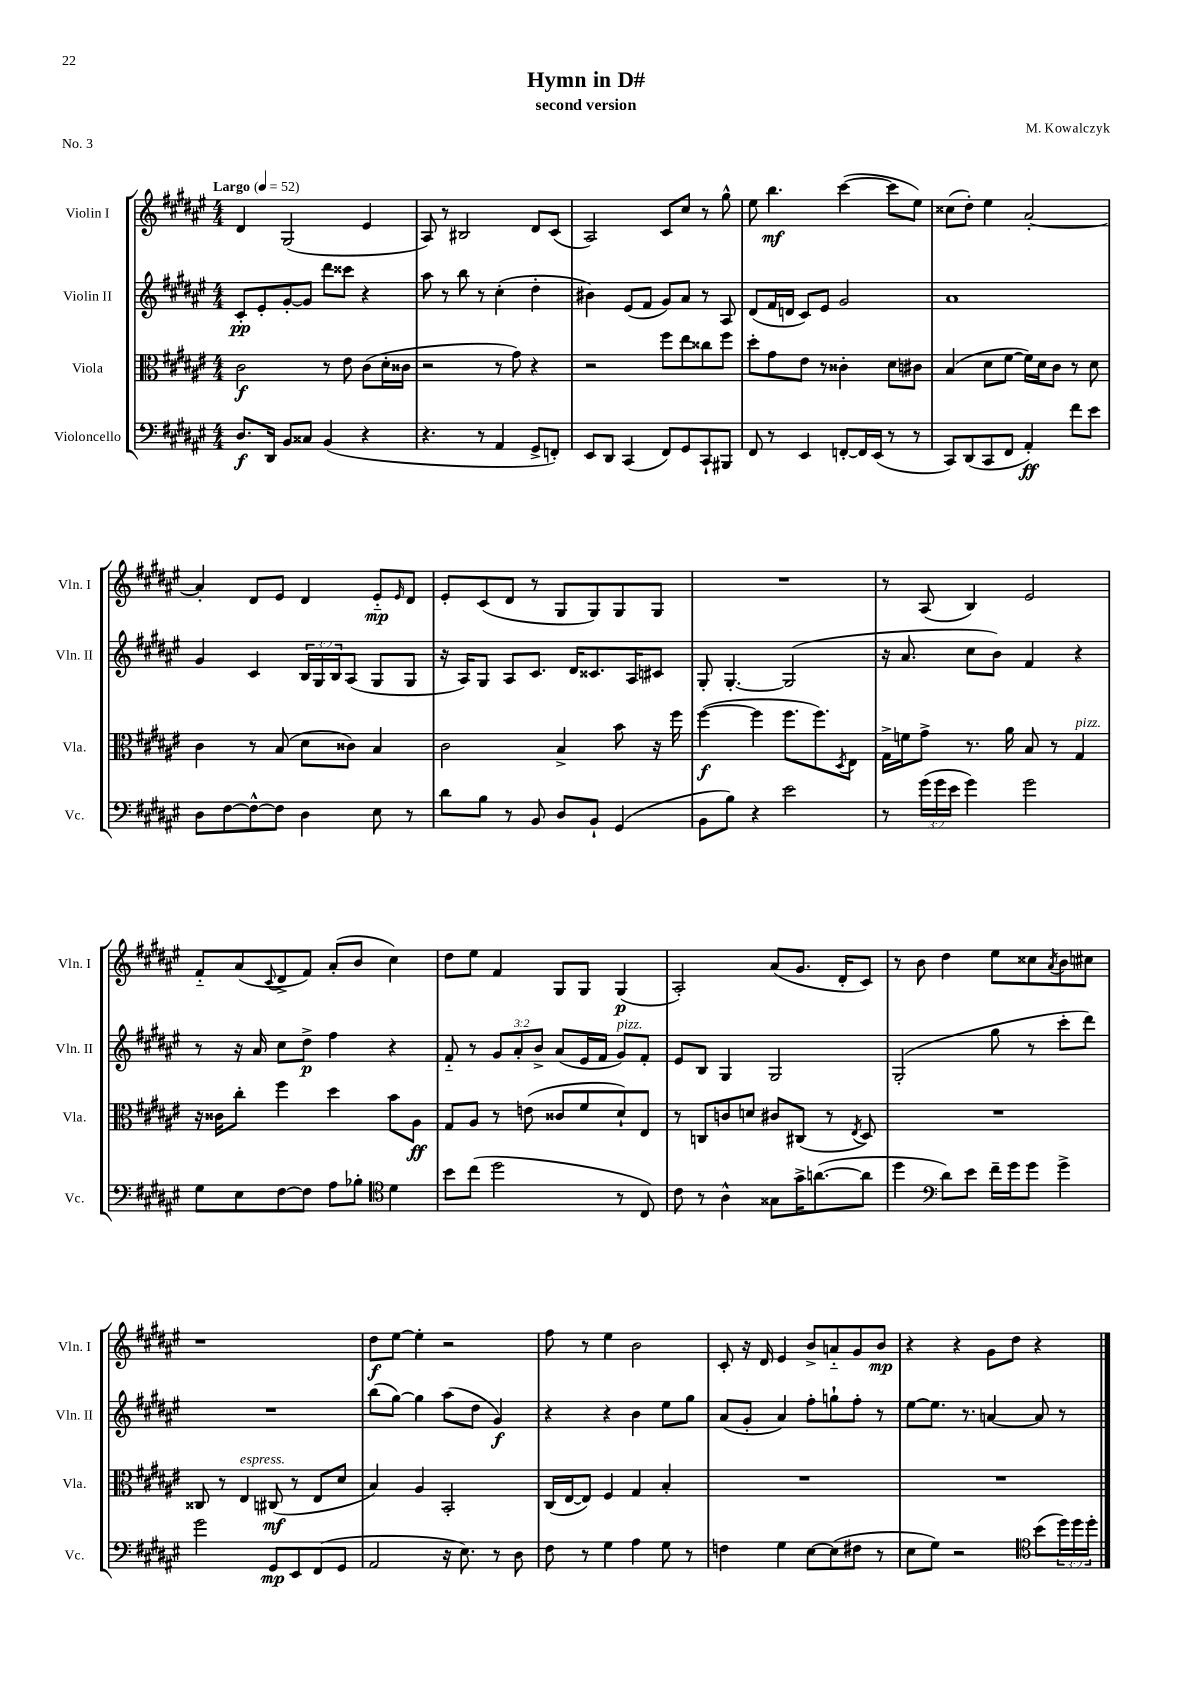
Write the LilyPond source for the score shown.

\header { title = "Hymn in D#" composer = "M. Kowalczyk" subtitle = "second version" piece = "No. 3" }
<<
\new StaffGroup <<
\new Staff = "s0" \with { instrumentName = "Violin I" shortInstrumentName = "Vln. I" } {
    \clef treble \key fis \major \numericTimeSignature \time 4/4 \tempo "Largo" 4 = 52
    dis'4 gis2( eis'4 |
    ais8) r8 bis2 dis'8 cis'8( |
    ais2) cis'8 cis''8 r8 gis''8-^ |
    eis''8 b''4.\mf cis'''4~( cis'''8 eis''8) |
    cisis''8( dis''8-.) eis''4 ais'2~-. |
    ais'4-. dis'8 eis'8 dis'4 eis'8-_\mp \grace { eis'16 } dis'8 |
    eis'8-. cis'8( dis'8 r8 gis8 gis8) gis8 gis8 |
    R1 |
    r8 ais8( b4) eis'2 |
    fis'8-_ ais'8( \appoggiatura { cis'8 } dis'8-> fis'8) ais'8-.( b'8 cis''4) |
    dis''8 eis''8 fis'4 gis8 gis8 gis4\p( |
    ais2-.) ais'8( gis'8. dis'16-. cis'8) |
    r8 b'8 dis''4 eis''8 cisis''8 \acciaccatura { ais'8 } b'8 cis''8 |
    r1 |
    dis''8\f eis''8~ eis''4-. r2 |
    fis''8 r8 eis''4 b'2 |
    cis'8-. r16 dis'16 eis'4 b'8-> a'8-_ gis'8 b'8\mp |
    r4 r4 gis'8 dis''8 r4 \bar "|." |
}
\new Staff = "s1" \with { instrumentName = "Violin II" shortInstrumentName = "Vln. II" } {
    \clef treble \key fis \major \numericTimeSignature \time 4/4 \override Staff.TupletNumber.text = #tuplet-number::calc-fraction-text
    cis'8-.\pp eis'8-. gis'8~-. gis'8 dis'''8 cisis'''8 r4 |
    ais''8 r8 b''8 r8 cis''4-.( dis''4-. |
    bis'4) eis'8( fis'8 gis'8) ais'8 r8 ais8 |
    dis'8( fis'16 d'16 cis'8) eis'8 gis'2 |
    ais'1 |
    gis'4 cis'4 \tuplet 3/2 { b16 gis16 b16 } ais8( gis8 gis8 |
    r16 ais16) gis8 ais8 cis'8. dis'16 cisis'8. ais16 cis'8 |
    gis8-. gis4.~-. gis2( |
    r16 ais'8. cis''8 b'8) fis'4 r4 |
    r8 r16 ais'16 cis''8 dis''8->\p fis''4 r4 |
    fis'8-_ r8 \tuplet 3/2 { gis'8 ais'8-. b'8-> } ais'8( eis'16 fis'16 gis'8^\markup { \italic "pizz." }) fis'8-. |
    eis'8 b8 gis4 gis2 |
    gis2-.( gis''8 r8 cis'''8-. dis'''8) |
    R1 |
    b''8( gis''8~) gis''4 ais''8( dis''8 gis'4\f) |
    r4 r4 b'4 eis''8 gis''8 |
    ais'8( gis'8-. ais'4) fis''8-. g''8-! fis''8-. r8 |
    eis''8~ eis''8. r8. a'4~ a'8 r8 \bar "|." |
}
\new Staff = "s2" \with { instrumentName = "Viola" shortInstrumentName = "Vla." } {
    \clef alto \key fis \major \numericTimeSignature \time 4/4
    cis'2\f r8 eis'8 cis'8( dis'16-. cisis'16 |
    r2 r8 gis'8) r4 |
    r2 fis''8 eis''8 cisis''8 fis''8 |
    dis''8-. gis'8 eis'8 r8 cisis'4-. dis'8 cis'8 |
    b4( dis'8 fis'8~ fis'16) dis'16 cis'8 r8 dis'8 |
    cis'4 r8 b8( dis'8 cisis'8) b4 |
    cis'2 b4-> b'8 r16 fis''16 |
    fis''4~\f( fis''4 fis''8. fis''8.) \acciaccatura { dis8 } eis8 |
    gis16-> f'16 gis'8-> r8. ais'16 b8 r8 gis4^\markup { \italic "pizz." } |
    r16 cisis'16 cis''8-. fis''4 dis''4 b'8 ais8\ff |
    gis8 ais8 r8 e'8( cisis'8 fis'8 dis'8-!) eis8 |
    r8 c8 c'8 d'8 cis'8 cis8( r8 \acciaccatura { eis8 } dis8) |
    R1 |
    cisis8 r8 eis4^\markup { \italic "espress." } cis8\mf( r8 eis8 dis'8 |
    b4) ais4 b,2-. |
    cis16( eis16~ eis8) fis4 gis4 b4-. |
    R1 |
    R1 \bar "|." |
}
\new Staff = "s3" \with { instrumentName = "Violoncello" shortInstrumentName = "Vc." } {
    \clef bass \key fis \major \numericTimeSignature \time 4/4 \override Staff.TupletNumber.text = #tuplet-number::calc-fraction-text
    dis8.\f dis,16 b,8 cisis8 b,4( r4 |
    r4. r8 ais,4 gis,8-> f,8-.) |
    eis,8 dis,8 cis,4( fis,8) gis,8 cis,8-! bis,,8 |
    fis,8 r8 eis,4 f,8~-. f,16 eis,16( r8 r8 |
    cis,8) dis,8( cis,8 fis,8 ais,4-.\ff) fis'8 eis'8 |
    dis8 fis8~ fis8~-^ fis8 dis4 eis8 r8 |
    dis'8 b8 r8 b,8 dis8 b,8-! gis,4( |
    b,8 b8) r4 eis'2 |
    r8 \tuplet 3/2 { gis'16( gis'16 eis'16 } gis'4) gis'2 |
    gis8 eis8 fis8~ fis8 ais8 bes8-. \clef tenor dis'4 |
    b'8 cis''8( dis''2 r8 cis8) |
    cis'8 r8 ais4-^ gisis8 gis'16-> a'8.~( a'8 |
    dis''4 \clef bass dis'8) eis'8 fis'16-- gis'16 gis'8 gis'4-> |
    gis'2 gis,8\mp eis,8 fis,8( gis,8 |
    ais,2 r16 eis8.) r8 dis8 |
    fis8 r8 gis4 ais4 gis8 r8 |
    f4 gis4 eis8~ eis8( fis8 r8 |
    eis8 gis8) r2 \clef tenor b'8( \tuplet 3/2 { dis''16) dis''16 dis''16-. } \bar "|." |
}
>>
>>
\layout { \context { \Score \remove "Bar_number_engraver" } }
